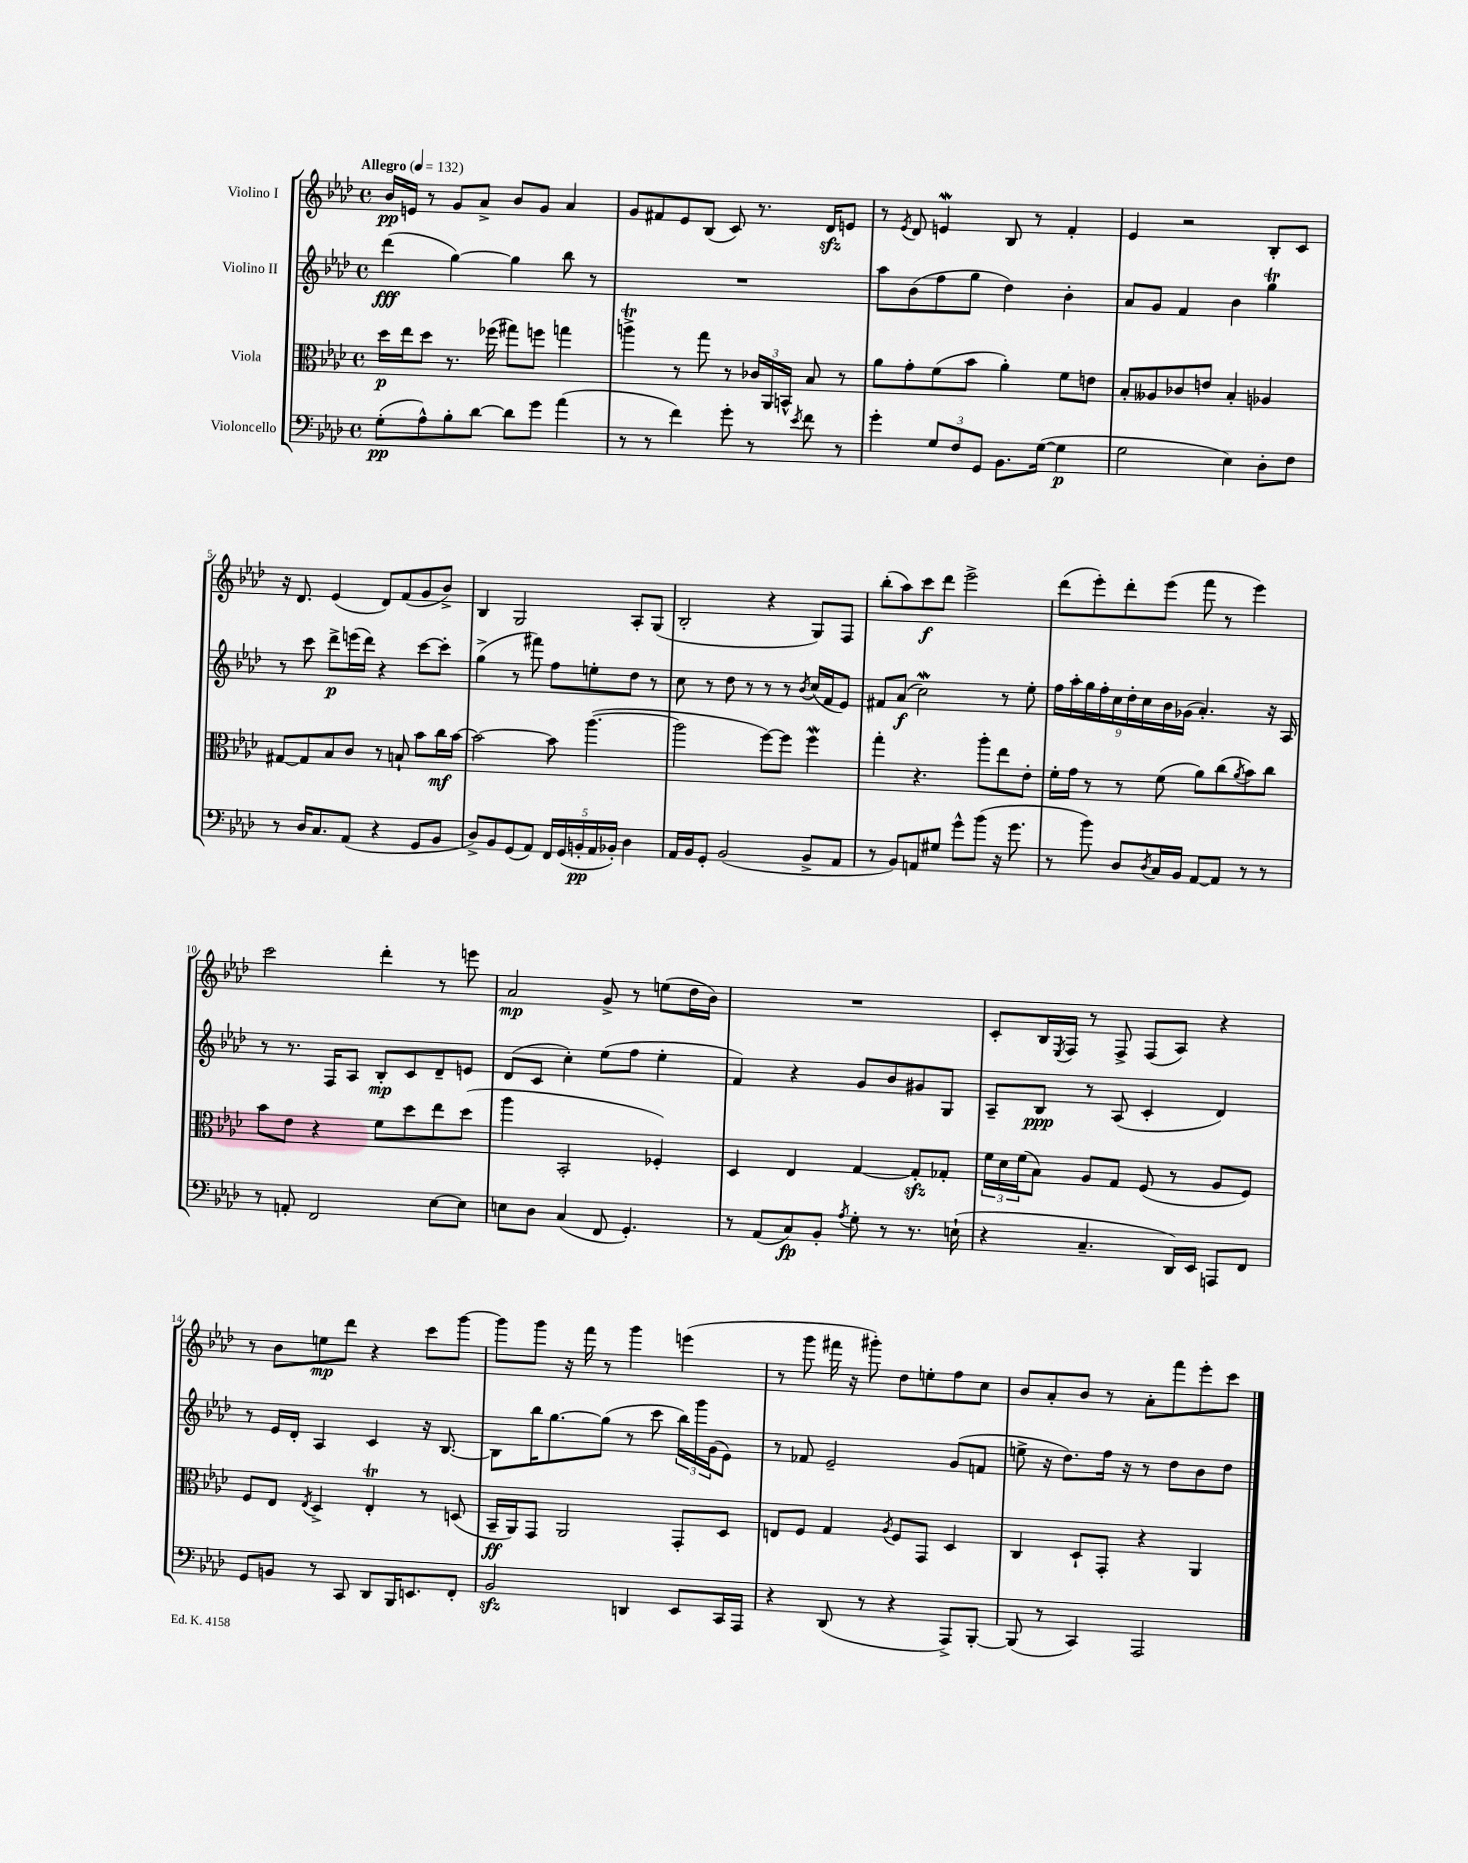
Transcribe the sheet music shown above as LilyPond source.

<<
\new StaffGroup <<
\new Staff = "s0" \with { instrumentName = "Violino I" } {
    \clef treble \key aes \major \defaultTimeSignature \time 4/4 \tempo "Allegro" 4 = 132
    bes'16\pp e'16 r8 g'8 aes'8-> bes'8 g'8 aes'4 |
    g'8 fis'8 ees'8 bes8( c'8) r8. des'16\sfz e'8 |
    r8 \acciaccatura { ees'8 } des'8 e'4\mordent bes8 r8 f'4-. |
    ees'4 r2 bes8-. c'8 |
    r16 des'8. ees'4( des'8) f'8( g'8 bes'8->) |
    bes4 g2 aes8-. g8( |
    bes2-. r4 g8) f8 |
    bes''8-.( aes''8) c'''8\f des'''8 ees'''2-> |
    des'''8( ees'''8-.) des'''8-. ees'''8( f'''8 r8 ees'''4) |
    c'''2 des'''4-. r8 e'''8 |
    aes'2\mp g'8-> r8 e''8( des''16 bes'16) |
    R1 |
    c'8-. bes16 \acciaccatura { ees8 } f16 r8 f8-> f8( aes8) r4 |
    r8 bes'8 e''8\mp des'''8 r4 c'''8 g'''8~ |
    g'''8 g'''8 r16 f'''16 r8 g'''4 e'''4( |
    r8 g'''8 fis'''16 r16 gis'''8-.) des''8 e''8-. f''8 c''8 |
    bes'8 aes'8-. bes'8 r8 aes'8-. f'''8 ees'''8-. c'''8 \bar "|." |
}
\new Staff = "s1" \with { instrumentName = "Violino II" } {
    \clef treble \key aes \major \defaultTimeSignature \time 4/4
    des'''4\fff( g''4~) g''4 bes''8 r8 |
    R1 |
    aes''8 bes'8( f''8 g''8 des''4) bes'4-. |
    aes'8 g'8 f'4 bes'4 g''4\trill |
    r8 c'''8 des'''8->\p e'''16( des'''16) r4 c'''8~ c'''8-. |
    g''4->( r8 fis'''8) f''8 e''8-. des''8 r8 |
    c''8 r8 des''8 r8 r8 r8 \acciaccatura { bes'8 } c''16( f'16 ees'8) |
    fis'8 aes'8\f( c''2\mordent) r8 ees''8-. |
    \tuplet 9/8 { f''16 aes''16-. g''16 f''16-. c''16 des''16-. c''16 bes'16 ges'16( } aes'4.-.) r16 aes16 |
    r8 r8. f16 aes8 bes8-.\mp c'8 des'8-- e'8 |
    des'8( c'8 c''4-.) ees''8( f''8 ees''4-. |
    f'4) r4 g'8 bes'8 gis'8 g8 |
    aes8-- bes8\ppp r8 aes8( c'4-. des'4) |
    r8 ees'16 des'16-. aes4 c'4 r16 bes8.~ |
    bes8 bes''16 g''8.~ g''8( r8 c'''8 \tuplet 3/2 { bes''16) g'''16 g'16( } ees'8) |
    r8 fes'8 ees'2-- g'8( f'8 |
    e''8-> r16 des''8.) f''16 r16 r8 des''8 bes'8 des''8 \bar "|." |
}
\new Staff = "s2" \with { instrumentName = "Viola" } {
    \clef alto \key aes \major \defaultTimeSignature \time 4/4
    des''16\p ees''16 des''8 r8. fes''16( gis''8) f''8 g''4 |
    a''4->\trill r8 g''8 r8 \tuplet 3/2 { ces'16 aes,16 b,16-^ } bes8 r8 |
    aes'8 g'8-. f'8( bes'8 aes'4-.) f'8 e'8 |
    bes8-. aeses8 ces'8 e'8 bes4-. aes4 |
    gis8~ gis8 bes8 c'8 r8 b8-! bes'8 c''16\mf bes'16~ |
    bes'2~ bes'8 aes''4.~( |
    aes''2 f''8~) f''8 f''4\mordent |
    g''4-. r4. aes''8-. ees''8 ees'8-. |
    f'16-. g'16 r8 r8 f'8( aes'8) c''8( \acciaccatura { aes'8 } bes'8) c''8 |
    bes'8 ees'8 r4 f'8 des''8 ees''8 des''8( |
    aes''4 bes,2-. fes4-.) |
    des4 ees4 g4~ g8-.\sfz ges8-. |
    \tuplet 3/2 { f'16 des'16 f'16( } bes8) aes8 g8 f8( r8 aes8 f8) |
    f8 ees8 \acciaccatura { ees8 } des4-> ees4-.\trill r8 d8( |
    bes,16--\ff aes,16) g,8 aes,2 g,8-. des8 |
    e8 f8 g4 \acciaccatura { aes8 } f8 g,8 des4 |
    c4 des8-! g,8-. r4 aes,4 \bar "|." |
}
\new Staff = "s3" \with { instrumentName = "Violoncello" } {
    \clef bass \key aes \major \defaultTimeSignature \time 4/4
    g8-.\pp( aes8-^) bes8-. des'8~ des'8 g'8 aes'4( |
    r8 r8 f'4) g'8-. r8 \acciaccatura { ees'8 } f'8 r8 |
    g'4-. \tuplet 3/2 { g8 f8 g,8 } bes,8. g16~( g4\p |
    g2 ees4) des8-. f8 |
    r8 des16 c8. aes,8( r4 g,8 bes,8 |
    des8->) bes,8 g,8( aes,8) \tuplet 5/4 { f,16 g,16( b,16-.\pp aes,16 bes,16-.) } des4 |
    aes,16 bes,16 g,8-. bes,2( bes,8-> aes,8 |
    r8 bes,8) a,8 gis8 g'8-^ bes'8( r16 g'8. |
    r8 bes'8) des8 \acciaccatura { des8 } c16 bes,16 aes,8~ aes,8 r8 r8 |
    r8 a,8-. f,2 ees8~ ees8 |
    e8 des8 c4( f,8 g,4.-.) |
    r8 aes,8( c8\fp) bes,8-. \acciaccatura { aes8 } g8-. r8 r8. e16-!( |
    r4 c4.-- des,16) ees,16 a,,8 f,8 |
    g,8 b,8 r8 c,8 des,8 bes,,16 e,8. f,8-. |
    bes,2\sfz d,4 ees,8 c,16 aes,,16 |
    r4 des,8( r8 r4 aes,,8->) bes,,8~-. |
    bes,,8( r8 c,4) aes,,2 \bar "|." |
}
>>
>>
